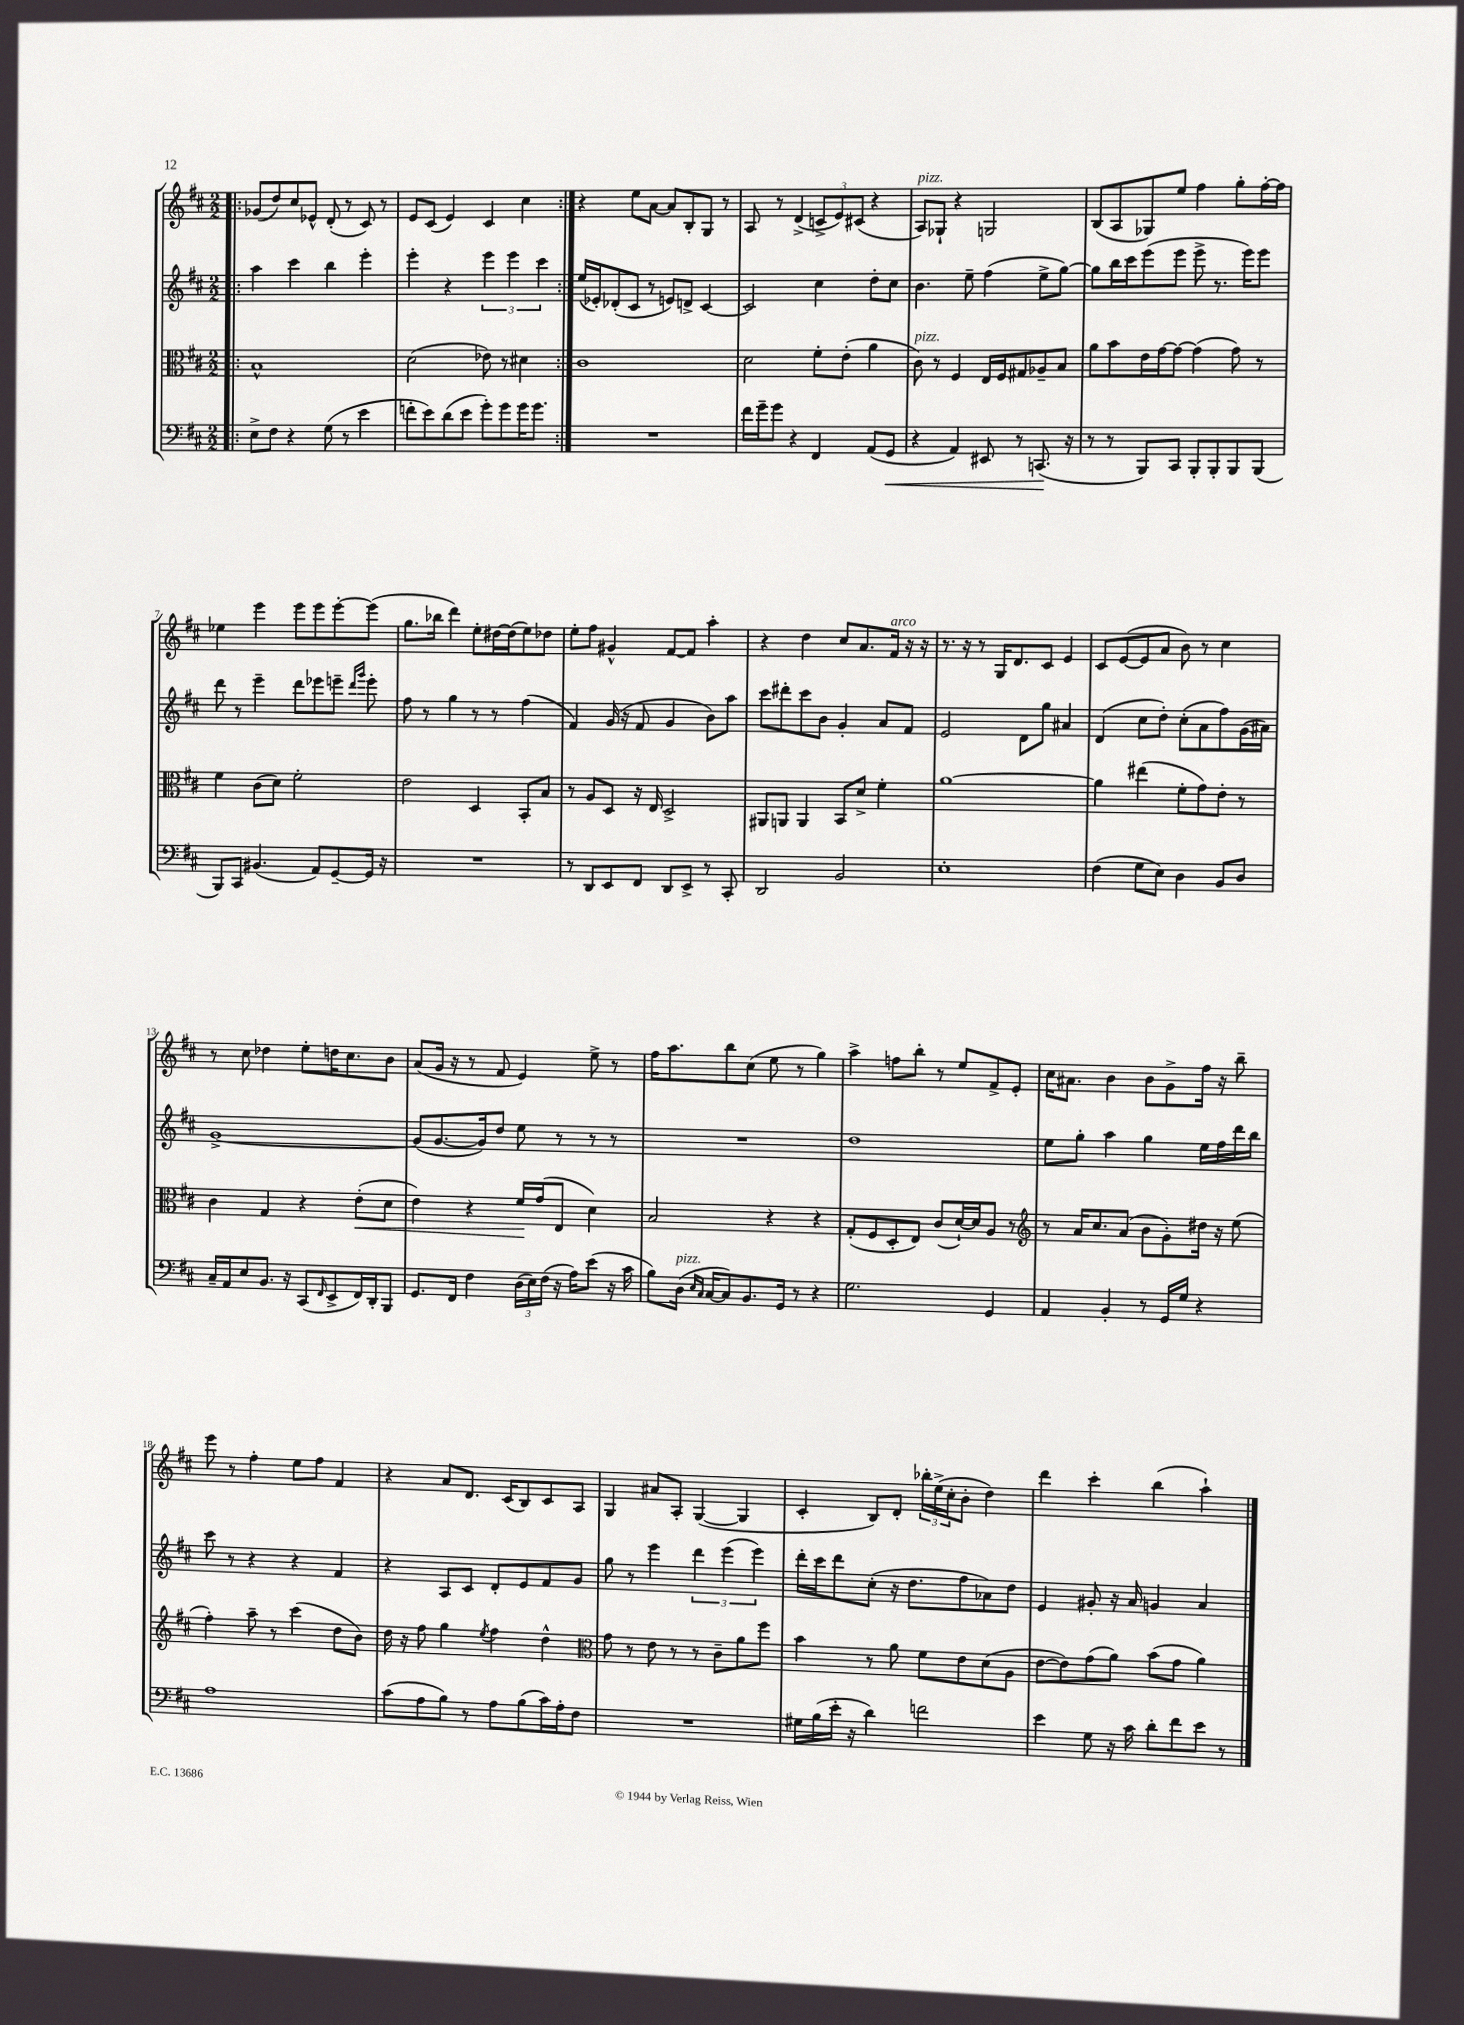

**kern	**kern	**kern	**kern
*staff4	*staff3	*staff2	*staff1
*clefF4	*clefC3	*clefG2	*clefG2
*k[f#c#]	*k[f#c#]	*k[f#c#]	*k[f#c#]
*M2/2	*M2/2	*M2/2	*M2/2
=!|:	=!|:	=!|:	=!|:
8E^	1B^^	4aa	(8g-
8F#	.	.	8dd)
4r	.	4ccc#	8cc#
.	.	.	8e-^^
(8G	.	4bb	(8d'
8r	.	.	8r
4e	.	4eee'	8c#)
.	.	.	8r
=	=	=	=
8f'	(2d	4eee'	8e
8e)	.	.	(8c#
(8d	.	4r	4e)
8e	.	.	.
8g')	8e-)	6eee	4c#
8g	8r	.	.
.	.	6eee	.
16g	4d#	.	4cc#
8.g	.	.	.
.	.	6ccc#	.
=:|!	=:|!	=:|!	=:|!
1r	1c#	(16ee	4r
.	.	16e-')	.
.	.	(8d-'	.
.	.	8c#	8ee
.	.	8r	[8a
.	.	8e)	8a]
.	.	8d^	8B'
.	.	[4c#	8G
.	.	.	8r
=	=	=	=
16f#	2d	2c#]	8A
16g~	.	.	.
8g	.	.	8r
4r	.	.	(4d^
4FF#	8f#'	4cc#	12c^
.	.	.	12e)
.	(8e'	.	.
.	.	.	(12c#
(8AA	4a	8dd'	4r
8GG	.	8cc#	.
=	=	=	=
4r	8c#)	4.b	8A)
.	8r	.	8G-`
4AA)	4F#	.	4r
.	.	8ee~	.
8EE#	16E	(4ff#	2G
.	16F#	.	.
8r	8G#	.	.
(8.CC	8A-~	8ee^	.
.	8B	[8gg)	.
16r	.	.	.
=	=	=	=
8r	8a	8gg]	(8B
8r	8b	16bb	8A
.	.	16ccc#	.
8BBB)	16e	(8eee	8G-)
.	[16g	.	.
8CC#	8g_	8eee	8ee
8BBB'	(4g]	8eee^	4ff#
8BBB'	.	8.r	.
8BBB	8g)	.	8gg'
.	.	16eee)	.
(8BBB	8r	8eee	[16ff#'
.	.	.	16ff#]
=	=	=	=
8BBB)	4f#	8ddd	4ee-
8CC#	.	8r	.
(4.BB#	(8c#	4eee~	4eee
.	8d)	.	.
.	2f#'	8ddd	8eee
8AA)	.	8eee-	8eee
[8GG~	.	8eee~	[8eee'
.	.	16qqddd	.
.	.	16qqggg	.
16GG]	.	8eee'	(8eee]
16r	.	.	.
=	=	=	=
1r	2e	8ff#	8.gg
.	.	8r	.
.	.	.	16bb-
.	.	4gg	4ddd)
.	4D	8r	8ee'
.	.	8r	[16dd#
.	.	.	(16dd#]
.	8BB'	(4ff#	8ee)
.	8B	.	8dd-
=	=	=	=
8r	8r	4f#)	8ee'
8DD	8A	.	8ff#
8EE	8D	(16g	4g#^^
.	.	16r	.
8FF#	16r	8f#	.
.	16E	.	.
8DD	2D^	4g	[8f#
8EE^	.	.	8f#]
8r	.	8b)	4aa'
8CC#'	.	8aa	.
=	=	=	=
2DD	8AA#	8ccc#	4r
.	8AA	8ddd#'	.
.	4AA	8ccc#	4dd
.	.	8b	.
2BB	8BB	4g'	8cc#
.	8d^	.	8.a
.	4f#'	8a	.
.	.	.	16f#
.	.	8f#	16r
.	.	.	16r
=	=	=	=
1E'	[1a	2e	8.r
.	.	.	16r
.	.	.	8r
.	.	.	16G
.	.	.	8.d
.	.	8d	.
.	.	8gg	8c#
.	.	4a#	4e
=	=	=	=
(4F#	4a]	(4d	8c#
.	.	.	([8e
8G	(4ee#	8cc#	8e]
8E)	.	8dd')	8a
4D	8f#'	(8cc#'	8b)
.	8g)	8a	8r
8BB	8e'	8ff#)	4cc#
8D	8r	(16g	.
.	.	16a#)	.
=	=	=	=
16C#~	4c#	[1g^	8r
16AA	.	.	.
8E	.	.	8cc#
8.BB	4G	.	4dd-
16r	.	.	.
(8CC#	4r	.	8ee'
16qqFF#	.	.	.
8EE^	.	.	16dd
.	.	.	8.cc#
16FF#)	(8e'	.	.
16DD'	.	.	.
8BBB	8d	.	8b
=	=	=	=
8.GG	4e)	(8g]	(8a
.	.	[8.g	16g
16FF#	.	.	16r
4F#	4r	.	8r
.	.	16g])	.
.	.	8dd	8f#
(24D	16f#	8ee	4e)
24E)	.	.	.
.	(16g	.	.
(24F#	.	.	.
16r	8E	8r	.
16A)	.	.	.
(8e	4d)	8r	8ee^
16r	.	8r	8r
16c#	.	.	.
=	=	=	=
8B)	2B	1r	16ff#
.	.	.	8.aa
(16D	.	.	.
16qqE	.	.	.
16qqC#	.	.	.
[16C#	.	.	.
8C#])	.	.	8bb
8.BB	.	.	(8cc#
.	4r	.	8ee
16GG	.	.	.
8r	.	.	8r
4r	4r	.	4gg)
=	=	=	=
2.G	(8G'	1dd	4aa^
.	8F#	.	.
.	8D'	.	8ff
.	8E)	.	8bb'
.	(8c#	.	8r
.	[16d`)	.	8ee
.	16d]	.	.
4GG	8A	.	8f#^
.	8r	.	8e'
=	=	=	=
*	*clefG2	*	*
4AA	8r	8ee	16cc#
.	.	.	8.a#
.	16a	8gg'	.
.	8.cc#	.	.
4BB'	.	4aa	4b
.	(8a	.	.
8r	8b	4gg	8b
16GG	8g')	.	8g^
16G	.	.	.
4r	16dd#	16ee	16ff#
.	16r	16ff#	16r
.	(8ee	16ddd	8bb~
.	.	16bb	.
=	=	=	=
1A	4ff#')	8ccc#	8eee
.	.	8r	8r
.	8aa~	4r	4ff#'
.	8r	.	.
.	(4ccc#	4r	8ee
.	.	.	8ff#
.	8dd	4f#	4f#
.	8b)	.	.
=	=	=	=
(8c#	16dd	4r	4r
.	16r	.	.
8A	8ff#	.	.
8B)	4gg	8A	8a
8r	.	8c#	8.d
.	8qee	.	.
8A	4ff#	8d'	.
.	.	.	(16c#
(8B	.	8e	8B)
16c#)	4dd^^	8f#	8c#
16A'	.	.	.
8F#	.	8g	8A
=	=	=	=
*	*clefC3	*	*
1r	8g	8gg	4G
.	8r	8r	.
.	8e	4eee	8a#
.	8r	.	8A'
.	8r	6ddd	([4G
.	8c#~	.	.
.	.	(6eee	.
.	8a	.	4G]
.	.	6eee)	.
.	8ff#	.	.
=	=	=	=
16G#	4b	16ddd'	4c#'
(16B	.	16ccc#	.
16e'	.	8ddd	.
16r	.	.	.
4d)	8r	(8cc#'	8B)
.	8a	16r	8d'
.	.	8.dd	.
2f	8f#	.	24bb-'
.	.	.	(24ee^
.	.	.	24cc#'
.	8e	8ff#	8b'
.	(8d	8a-)	4dd)
.	8A	8dd	.
=	=	=	=
4e	[8e	4e	4ddd
.	8e])	.	.
8G	(8g	8g#'	4ccc#'
16r	8a)	16r	.
16c#	.	16a	.
8d'	(8b	4g	(4bb
8f#	8g	.	.
8e	4a)	4a	4aa`)
8r	.	.	.
==	==	==	==
*-	*-	*-	*-
